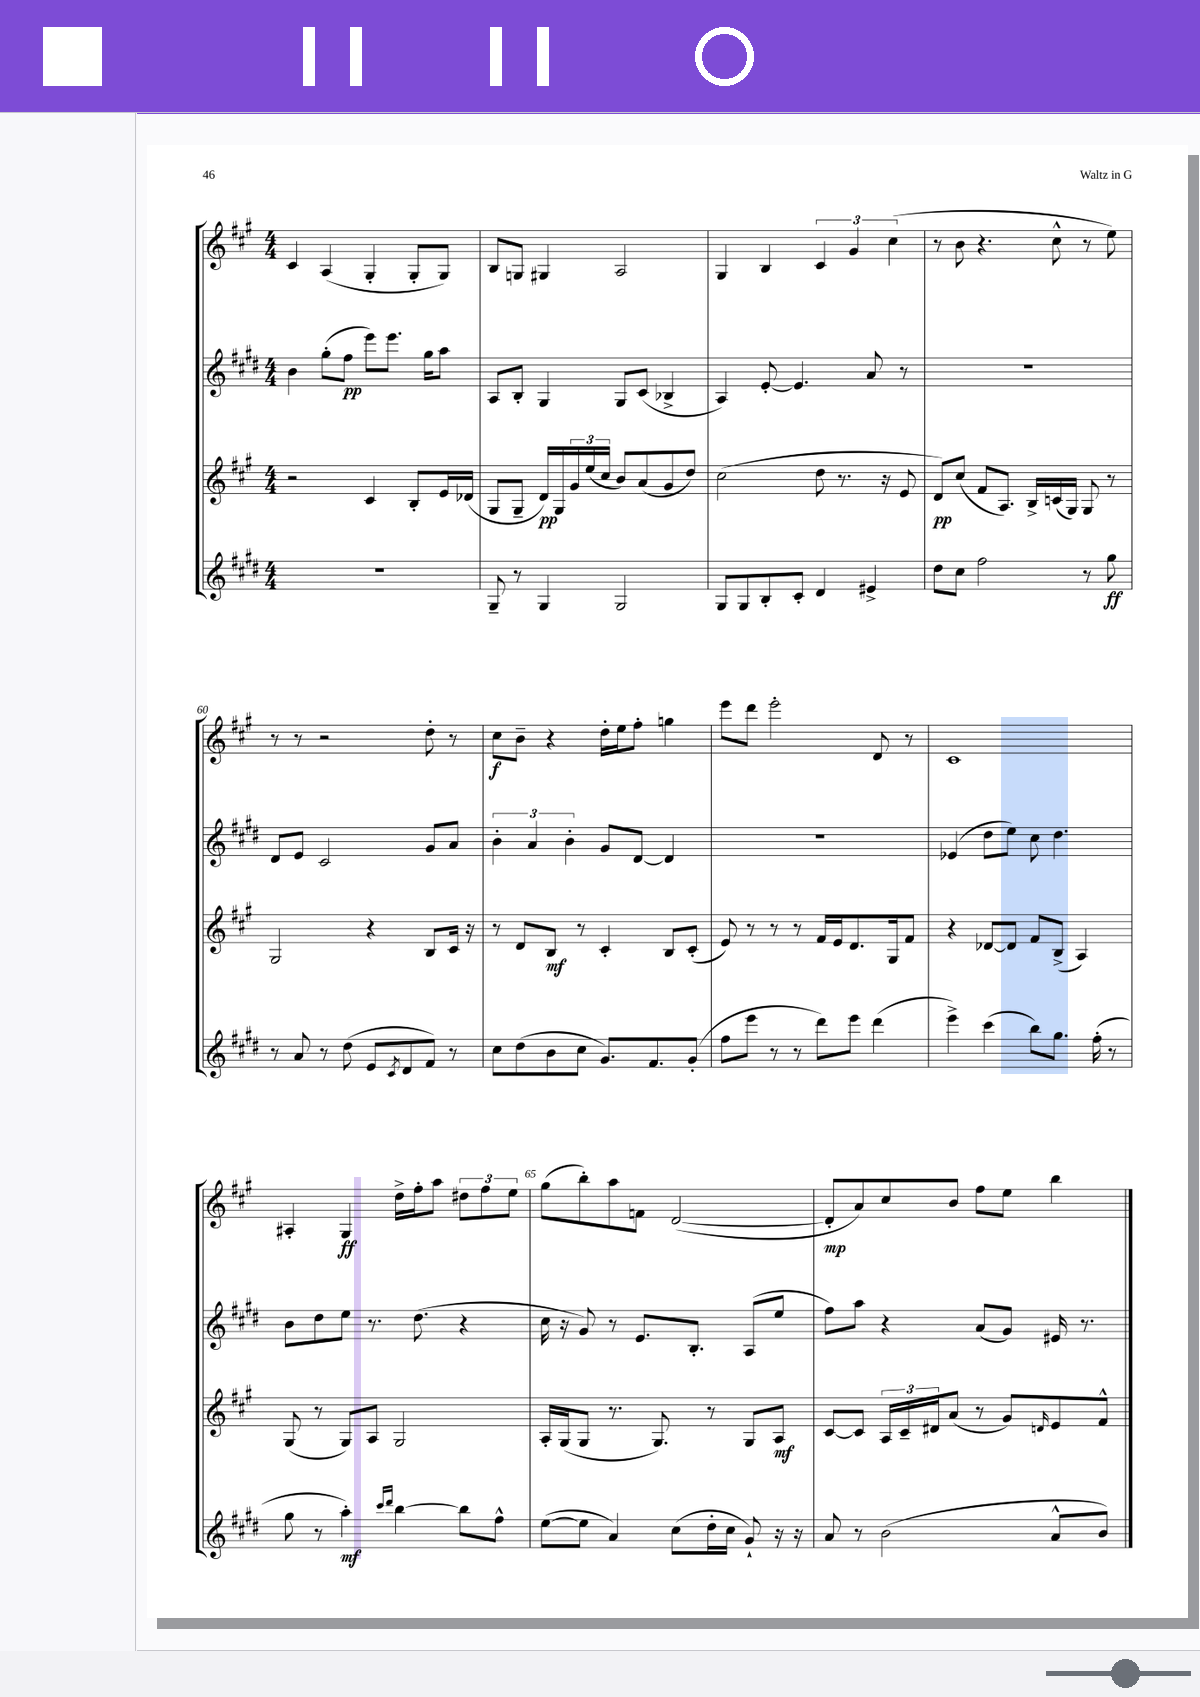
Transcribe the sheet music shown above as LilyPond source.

<<
\new StaffGroup <<
\new Staff = "s0" {
    \clef treble \key a \major \numericTimeSignature \time 4/4
    cis'4 a4( gis4-. gis8-. gis8) |
    b8 g8 gis4 a2 |
    gis4 b4 \tuplet 3/2 { cis'4 gis'4 cis''4( } |
    r8 b'8 r4. cis''8-^ r8 e''8) |
    r8 r8 r2 d''8-. r8 |
    cis''8\f b'8-- r4 d''16-. e''16 fis''8-. g''4 |
    e'''8 d'''8 e'''2-. d'8 r8 |
    cis'1 |
    ais4-. gis4\ff d''16-> fis''16-. a''8 \tuplet 3/2 { dis''8 fis''8 e''8 } |
    gis''8( b''8-.) a''8 f'8 d'2~( |
    d'8-.\mp a'8) cis''8 b'8 fis''8 e''8 b''4 \bar "|." |
}
\new Staff = "s1" {
    \clef treble \key e \major \numericTimeSignature \time 4/4
    b'4 gis''8-.( fis''8\pp e'''8) e'''8. gis''16 a''8 |
    a8 b8-. gis4 gis8 cis'8( bes4-> |
    a4) e'8~-. e'4. a'8 r8 |
    R1 |
    dis'8 e'8 cis'2 gis'8 a'8 |
    \tuplet 3/2 { b'4-. a'4 b'4-. } gis'8 dis'8~ dis'4 |
    R1 |
    ees'4( dis''8 e''8) cis''8 dis''4. |
    b'8 dis''8 e''8 r8. dis''8.( r4 |
    cis''16 r16 gis'8) r8 e'8. b8.-. a8( e''8 |
    fis''8) a''8 r4 a'8( gis'8) eis'16 r8. \bar "|." |
}
\new Staff = "s2" {
    \clef treble \key a \major \numericTimeSignature \time 4/4
    r2 cis'4 b8-. e'16 des'16( |
    gis8 gis8-- d'16\pp) gis16 \tuplet 3/2 { gis'16 e''16( cis''16 } b'8) a'8( gis'8 d''8) |
    cis''2( d''8 r8. r16 e'8 |
    d'8\pp) cis''8( fis'8 a8.) b16-> c'16( gis16) gis8 r8 |
    gis2 r4 b8 cis'16 r16 |
    r8 d'8 b8\mf r8 cis'4-. b8 cis'8-.( |
    e'8) r8 r8 r8 fis'16 e'16 d'8. gis16 fis'8 |
    r4 des'8~ des'8 fis'8 b8->( a4) |
    gis8( r8 gis8) a8 gis2 |
    a16-. gis16( gis8 r8. gis8.) r8 gis8 a8\mf |
    cis'8~ cis'8 \tuplet 3/2 { a16 cis'16-- dis'16 } a'8( r8 gis'8) \grace { d'16 } e'8 fis'8-^ \bar "|." |
}
\new Staff = "s3" {
    \clef treble \key e \major \numericTimeSignature \time 4/4
    R1 |
    gis8-- r8 gis4 gis2 |
    gis8 gis8 b8-. cis'8-. dis'4 eis'4-> |
    dis''8 cis''8 fis''2 r8 gis''8\ff |
    r8 a'8 r8 dis''8( e'8 \acciaccatura { cis'8 } dis'8 fis'8) r8 |
    cis''8 dis''8( b'8 cis''8 gis'8.) fis'8. gis'8-.( |
    fis''8 e'''8 r8 r8 dis'''8) e'''8 dis'''4( |
    e'''4->) cis'''4( b''8) gis''8. fis''16-.( r8 |
    gis''8 r8 a''4-.\mf) \grace { cis'''16 dis'''16 } b''4~ b''8 fis''8-^ |
    e''8~( e''8 a'4) cis''8( dis''16-. cis''16 gis'8-!) r16 r16 |
    a'8 r8 b'2( a'8-^ b'8) \bar "|." |
}
>>
>>
\layout { \context { \Score currentBarNumber = #56 \override BarNumber.break-visibility = ##(#f #t #t) barNumberVisibility = #(every-nth-bar-number-visible 5) } }
